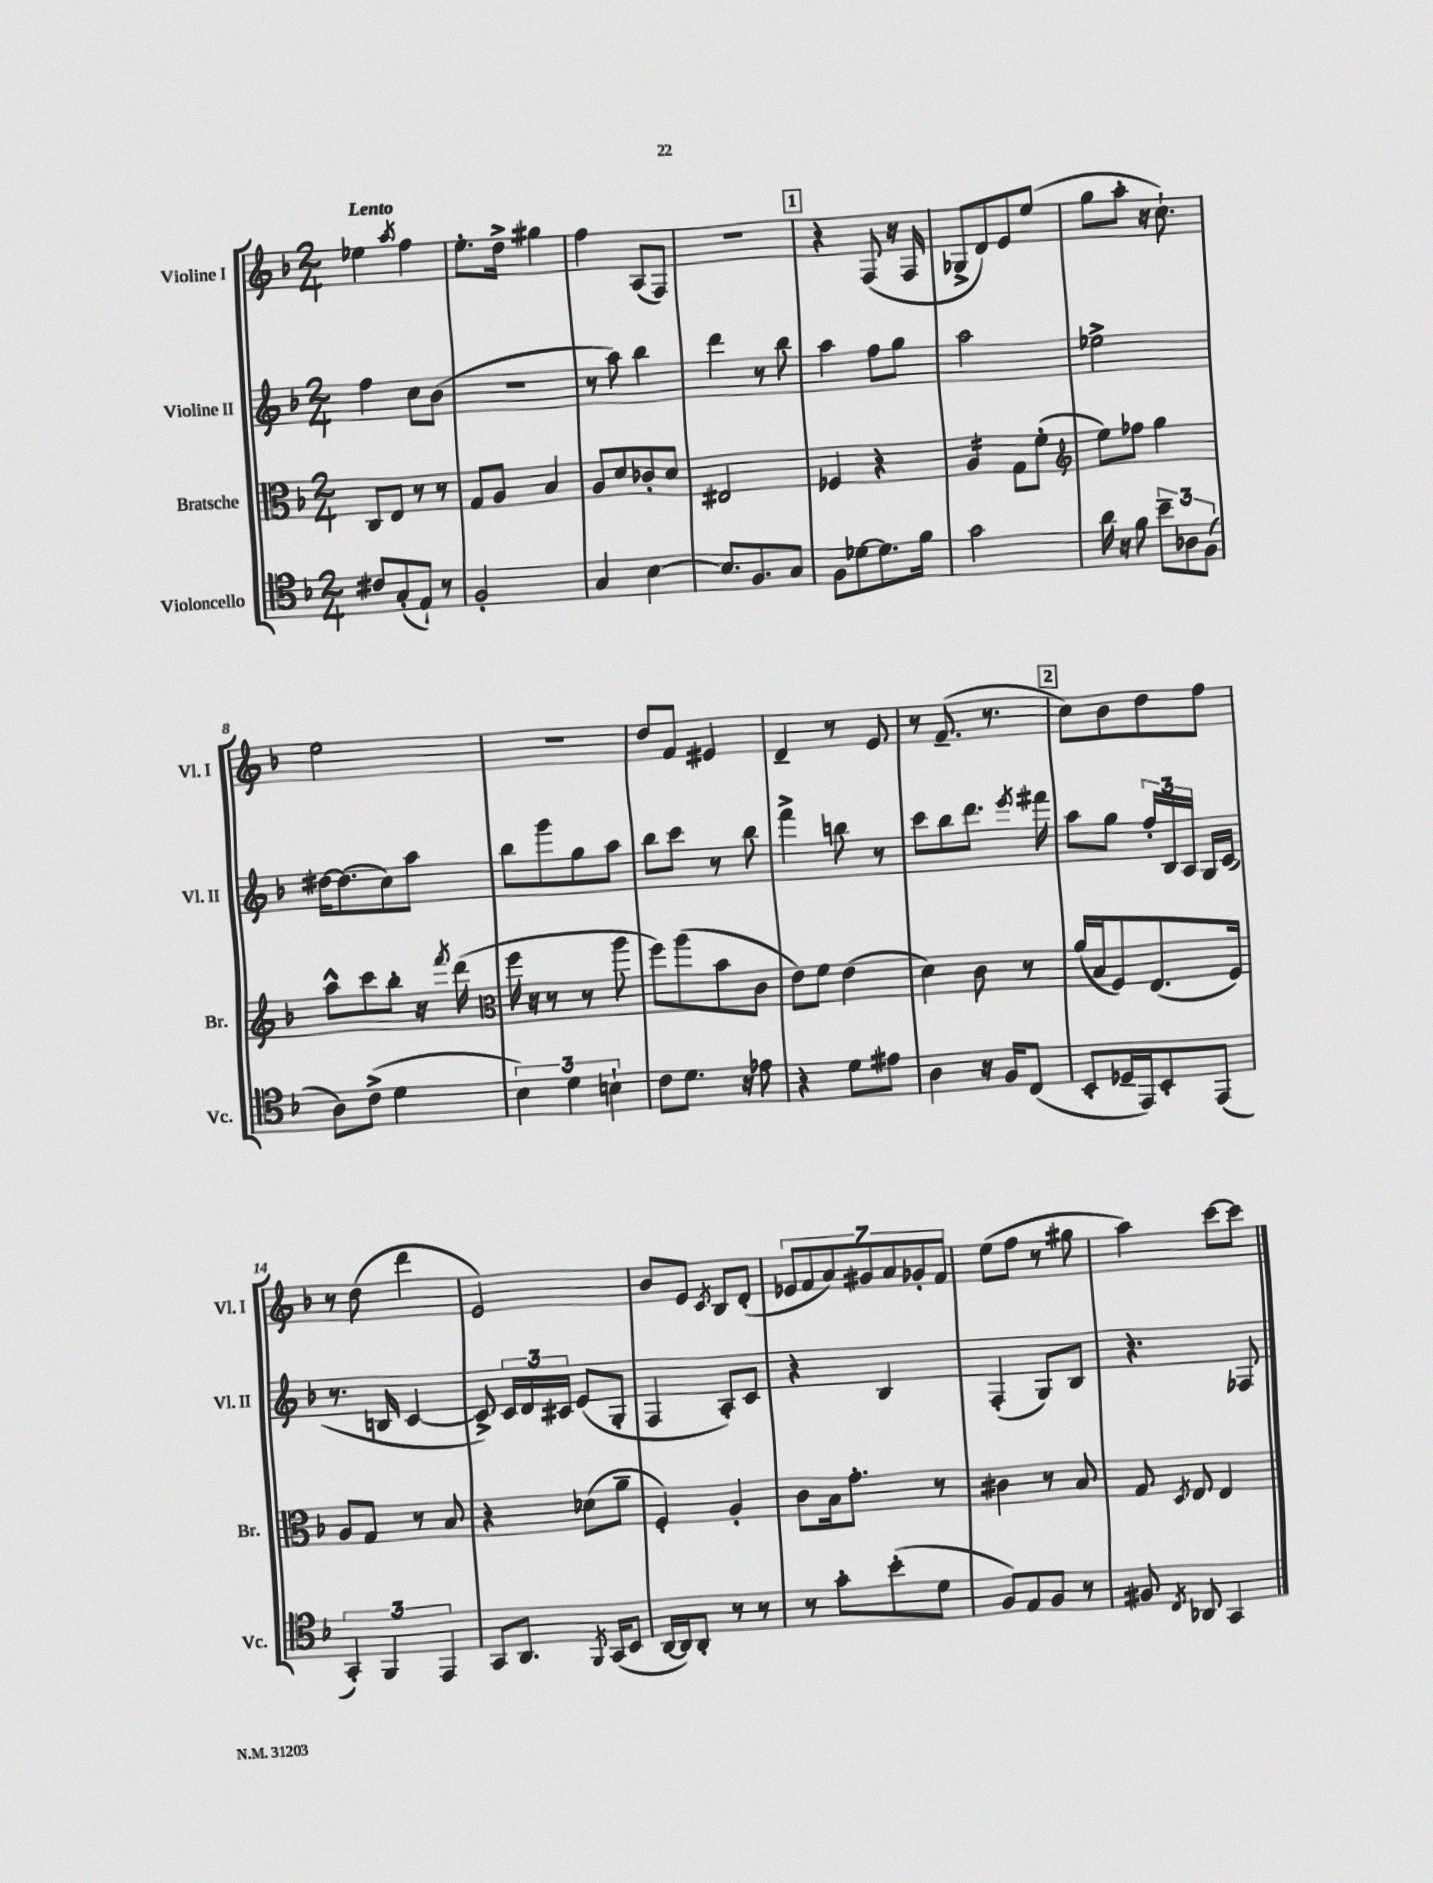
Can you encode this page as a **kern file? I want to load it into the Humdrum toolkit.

**kern	**kern	**kern	**kern
*part4	*part3	*part2	*part1
*staff4	*staff3	*staff2	*staff1
*I"Violoncello	*I"Bratsche	*I"Violine II	*I"Violine I
*I'Vc.	*I'Br.	*I'Vl. II	*I'Vl. I
*clefC4	*clefC3	*clefG2	*clefG2
*k[b-]	*k[b-]	*k[b-]	*k[b-]
*M2/4	*M2/4	*M2/4	*M2/4
=1	=1	=1	=1
!	!	!	!LO:TX:a:B:t=Lento
8c#X/L	8C/L	4ff\	4ee-X\
(8G'/	8E/J	.	.
.	.	.	8qaa/
8E`/J)	8r	8cc\L	4ff\
8r	8r	(8b-\J	.
=2	=2	=2	=2
2F'/	8G/L	2r	8.ee'\L
.	8A/J	.	.
.	.	.	16dd^\Jk
.	4B-/	.	4gg#X\
=3	=3	=3	=3
4G/	8A/L	8r	4ff\
.	8d/	8aa\)	.
[4B-\	8c-X'/	4bb-\	(8A/L
.	8d/J	.	8F/J)
=4	=4	=4	=4
8.B-/L]	2E#X/	4ddd\	2r
8.F/	.	.	.
.	.	8r	.
8G/J	.	8bb-\	.
!!LO:REH:place=s1:t=1
=5	=5	=5	=5
8F\L	4F-X/	4aa\	4r
[8d-X\	.	.	.
8.d-\]	4r	8ff\L	(8F/
.	.	8gg\J	16r
16f\Jk	.	.	16F/
=6	=6	=6	=6
*	*tremolo	*	*
2g\	16A/LL	2aa\	8G-X^/L
.	16A/	.	.
.	16A/	.	8d/)
.	16A/JJ	.	.
*	*Xtremolo	*	*
.	8G\L	.	8e/
.	(8f'\J	.	(8ee/J
=7	=7	=7	=7
*	*clefG2	*	*
16a\	8ee\L)	2ee-X^\	8gg\L
16r	.	.	.
8f\	8ff-X\J	.	8aa'\J
12b-~\L	4gg\	.	16r
.	.	.	8.cc`\)
12A-X\	.	.	.
(12F\J	.	.	.
!!LO:LB:g=z
=8	=8	=8	=8
8A\L)	8aa^^\L	[16dd#X\KL	2ee\
.	.	(8.dd#\]	.
(8c^\J	8ccc\	.	.
4d\	8bb-'\J	8cc\)	.
.	16r	8aa\J	.
.	8qfff/	.	.
.	(16ddd\	.	.
=9	=9	=9	=9
*	*clefC3	*	*
6B-\)	16ff\	8bb-\L	2r
.	16r	.	.
.	8r	8ggg\	.
6d\	.	.	.
.	8r	8gg\	.
6Bn`\	.	.	.
.	8aa\	8aa\J	.
=10	=10	=10	=10
8c\L	8ff\L)	8bb-\L	8dd/L
8.d\J	(8aa\	8ccc\J	8f/J
.	8b-\	8r	4e#X/
16r	.	.	.
8e-X\	8c\J	8bb-\	.
=11	=11	=11	=11
4r	8e\L)	4fff^\	4d~/
.	8f\J	.	.
8d\L	(4e\	8bbn\	8r
8e#X\J	.	8r	8e/
=12	=12	=12	=12
4A\	4d\)	8ccc\L	8r
.	.	8bb-\	(8.f~/
16r	8c\	8.ddd\J	.
16F/KL	.	.	8.r
(8C/J	8r	.	.
.	.	8qeee/	.
.	.	16fff#X\	.
!!LO:REH:place=s1:t=2
=13	=13	=13	=13
8BB-'/L	(16a/LL	8aa\L	8cc\L)
.	16B-/J	.	.
16D-X~/L	8F/)	8gg\J	8b-\
16EE/J)	.	.	.
8BB-'/	(8.E/	24ff'/LL	8dd\
.	.	24B-/	.
.	.	24A/JJ	.
(8EE/J	.	16G/LL	8ff\J
.	16F/Jk)	(16c/JJ	.
!!LO:LB:g=z
=14	=14	=14	=14
6GG'/)	8A/L	8.r	8r
.	8G/J	.	(8dd\
6FF/	.	.	.
.	.	16Bn/	.
.	8r	[4c/	4ddd\
6EE/	.	.	.
.	8B-/	.	.
=15	=15	=15	=15
8GG/L	4r	8c^/])	2e/)
8.AA/J	.	24c/LL	.
.	.	24d/	.
.	.	24c#X/JJ	.
.	(8d-X\L	(8e/L	.
8qFF/	.	.	.
(16GG/KL	.	.	.
8BB-/J	8a~\J	8G'/J	.
=16	=16	=16	=16
[16AA/LL	4F'/)	4F/	8b-/L
16AA/J])	.	.	.
8AA'/J	.	.	8e/J
.	.	.	8qc/
8r	4A'/	8A'/L)	8B-/L
8r	.	8c/J	(8d'/J
=17	=17	=17	=17
8r	8c\L	4r	14e-X/L
.	.	.	14f/
8g'\L	16B-\k	.	.
.	.	.	14a/)
.	8.g'\J	.	.
.	.	.	14g#X/
(8b-'\	.	4B-/	.
.	.	.	14a/
.	.	.	14g-X'/
8d\J	8r	.	.
.	.	.	14f/J
=18	=18	=18	=18
8F/L)	4c#X\	(4F'/	(8ee\L
8E/	.	.	8ff\J
8F/J	8r	8G/L)	8r
8r	8B-/	8B-/J	8gg#X\
=19	=19	=19	=19
8F#X/	8G/	4.r	4aa\)
8qC/	8qD/	.	.
8AA-X/	8E/	.	.
4GG/	4E/	.	[8ccc\L
.	.	8F-X/	8ccc\J]
==	==	==	==
*-	*-	*-	*-
